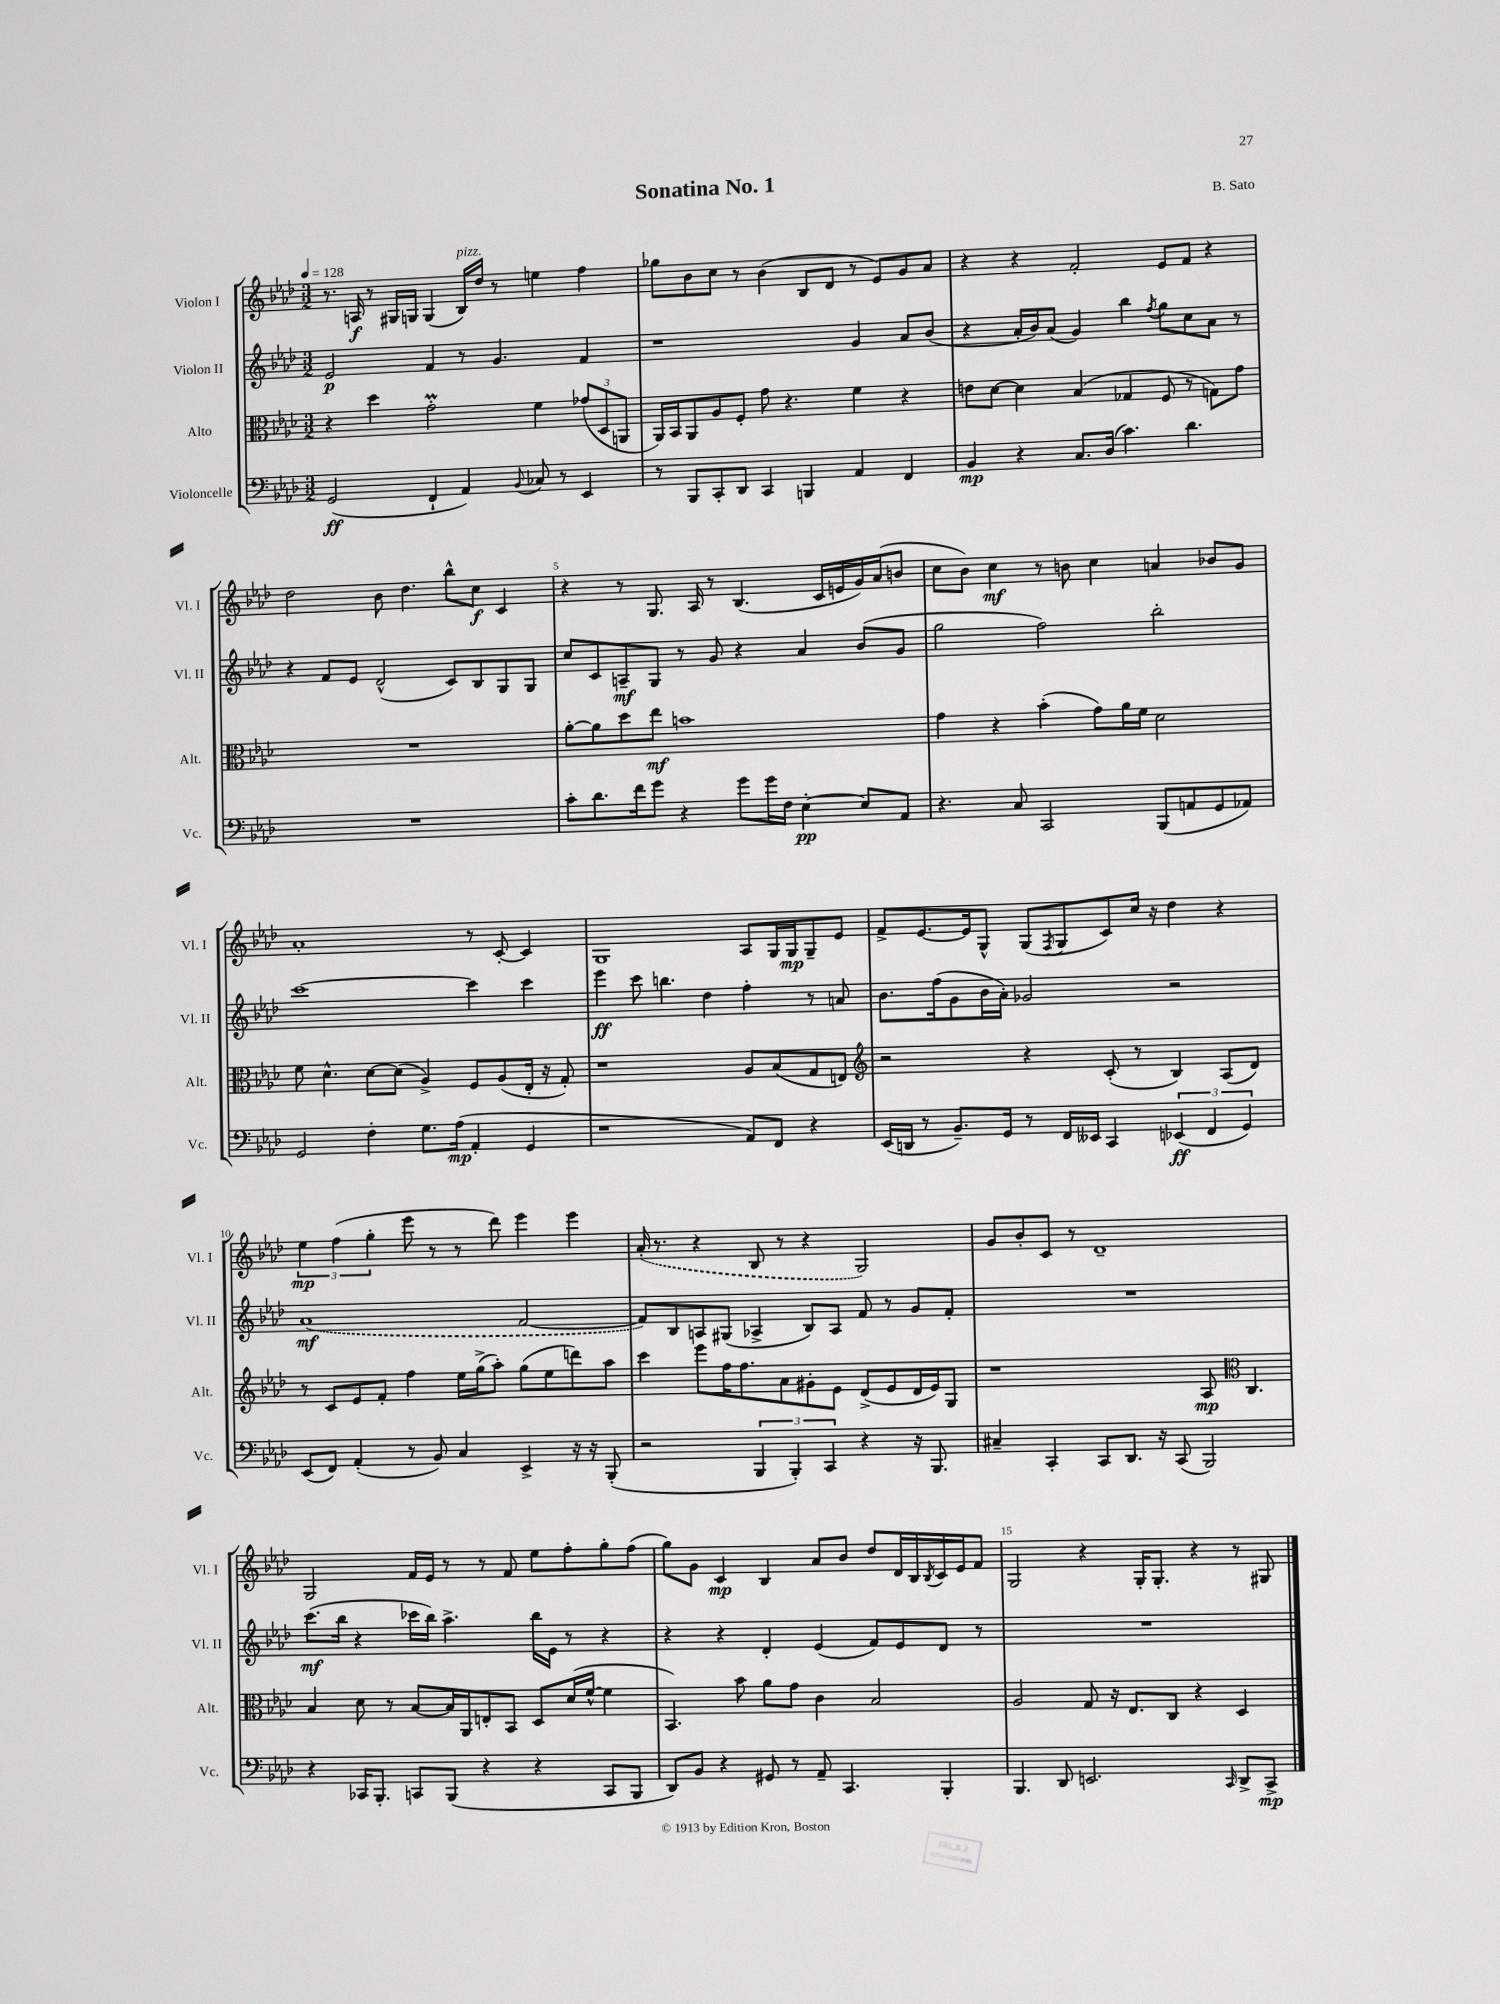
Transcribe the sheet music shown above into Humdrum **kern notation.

**kern	**kern	**kern	**kern
*staff4	*staff3	*staff2	*staff1
*clefF4	*clefC3	*clefG2	*clefG2
*k[b-e-a-d-]	*k[b-e-a-d-]	*k[b-e-a-d-]	*k[b-e-a-d-]
*M3/2	*M3/2	*M3/2	*M3/2
*MM128	*MM128	*MM128	*MM128
(2GG/	4r	2e-/	8.r
.	.	.	16A/
.	4dd-\	.	8r
.	.	.	16G#/LL
.	.	.	16G/JJ
4FF`/	2g'\	4f/	(4G/
4AA-/)	.	8r	16B-/LL)
.	.	.	16dd-/JJ
.	.	4.g/	8r
8qqBB-/	.	.	.
8C-/	4f\	.	4ee\
8r	.	.	.
4EE-/	(12g-/L	4f/	4ff\
.	12D-/	.	.
.	12AA/J	.	.
=	=	=	=
8r	16AA-/LL)	1r	8gg-\L
.	16BB-/J	.	.
8BBB-/L	8AA-/	.	8b-\
8CC'/	8A-/	.	8cc\J
8DD-/J	8F'/J	.	8r
4CC/	8g\	.	(4b-\
.	4.r	.	.
4BBB/	.	.	8B-/L
.	.	.	8d-/J
4AA-/	4f\	4g/	8r
.	.	.	8e-/L)
4FF/	4r	8a-/L	8g/
.	.	(8b-/J	8a-/J
=	=	=	=
4BB-/	8e\L	4r	4r
.	[8d-\J	.	.
4r	4d-\]	16a-'/LL	4r
.	.	16b-/J)	.
.	.	(8a-/J	.
8.C/L	(4B-/	4g/)	2f'/
(16D-/Jk	.	.	.
4.c\)	4G-/	4bb-\	.
.	.	8qff/	.
.	8F/	8gg\L	8e-/L
4.d-\	8r	8cc\	8f/J
.	8G\L)	8a-\J	4r
.	8g\J	8r	.
=	=	=	=
1.r	1.r	4r	2dd-\
.	.	8f/L	.
.	.	8e-/J	.
.	.	(2d-^^/	8b-\
.	.	.	4.dd-\
.	.	8c/L)	8bb-^^\L
.	.	8B-/	8cc\J
.	.	8G/	4c/
.	.	8G/J	.
=	=	=	=
8c'\L	[8a-'\L	8cc/L	4r
8.d-\	8a-\]	8c/	.
.	8dd-\	8A~/	8r
16f\k	.	.	.
8g\J	8ee-\J	8G/J	8.G/
4r	1b	8r	.
.	.	.	16A-/
.	.	8g/	8r
8g\L	.	4r	(4.B-/
16g\L	.	.	.
16F\JJ	.	.	.
[4E-'\	.	4a-/	.
.	.	.	16c/LL
.	.	.	16e/
8E-/]L	.	(8b-/L	16g/)
.	.	.	(16a-/J
8AA-/J	.	8g/J	8b/J
=	=	=	=
4.r	4g\	2gg\	8cc\L
.	.	.	8b-\J)
.	4r	.	4cc\
8C/	.	.	.
2CC/	(4b-'\	2ff\)	8r
.	.	.	8b\
.	8g\L)	.	4cc\
.	16a-\L	.	.
.	16f\JJ	.	.
(8BBB-/L	2d-\	2bb-'\	4a/
8AA/	.	.	.
8GG/	.	.	8b-/L
8AA-/J)	.	.	8g/J
=	=	=	=
2GG/	8f\	[1ccc	1a-'
.	4.d-^^\	.	.
4F'\	[8d-\L	.	.
.	(8d-\]J	.	.
8.G\L	4A-^/)	.	.
(16A-\Jk	.	.	.
4AA-'/	8F/L	4ccc\]	8r
.	(8A-/	.	[8c'/
4GG/	16E-'/Jk	4ccc\	4c/]
.	16r	.	.
.	8G'/)	.	.
=	=	=	=
1r	1r	4eee-\	1G
.	.	8ccc\	.
.	.	4.bb\	.
.	.	4dd-\	.
8AA-/L)	8A-/L	4ff'\	8A-/L
8FF/J	(8B-/	.	16G/L
.	.	.	16G/J
4r	8G/	8r	8G~/
.	8E/J)	8a/	8e-/J
=	=	=	=
*	*clefG2	*	*
(16EE-/LL	2r	8.b-\L	8f^/L
16DD/JJ	.	.	.
8r	.	.	[8.e-/
.	.	(16ff\k	.
8.BB-~/L)	.	8g\	.
.	.	.	16e-/]k
.	.	16b-\L	8G^^/J
16GG/Jk	.	16a-'\JJ)	.
8r	4r	2g-/	(8G/L
.	.	.	8qF/
16FF/LL	.	.	8G/
16EE--/JJ	.	.	.
4CC/	(8c'/	.	8c/)
.	8r	.	16cc/Jk
.	.	.	16r
(6EE-/	4B-/)	2r	4dd-\
6FF/	.	.	.
.	(8A-/L	.	4r
6GG/)	.	.	.
.	8d-/J)	.	.
=	=	=	=
(8EE-/L	8r	(1a-	6ee-\
8FF/J)	8c/L	.	.
.	.	.	(6ff\
(4AA-'/	8e-/	.	.
.	.	.	6gg'\
.	8f'/J	.	.
8r	4ff\	.	8eee-\
8BB-/)	.	.	8r
4C/	16ee-\LL	.	8r
.	(16gg^\J	.	.
.	8aa-'\J)	.	8ddd-\)
4EE-^/	(8gg\L	[2f/	4eee-\
.	8ee-\	.	.
16r	8ddd\)	.	4eee-\
16r	.	.	.
(8BBB-'/	8aa-\J	.	.
=	=	=	=
2r	4ccc\	8f/]L)	(16a-'/
.	.	.	8.r
.	.	8B-/	.
.	8eee-\L	8A/	4r
.	16ff\K	(8G#/J	.
.	8.ff\	.	.
6BBB-/	.	4A-^/	8B-/
.	8a-\	.	8r
6BBB-'/)	.	.	.
.	8g#'\	8B-/L)	4r
6CC/	.	.	.
.	8e-\J	8A-/J	.
4r	(8d-^/L	8f/	2G/)
.	8e-/	8r	.
16r	16d-/L	8g/L	.
8.BBB-/	16e-/J)	.	.
.	8G/J	8f'/J	.
=	=	=	=
4C#~/	1r	1.r	8g/L
.	.	.	8b-'/
4CC'/	.	.	8c/J
.	.	.	8r
8CC/L	.	.	1d-~
8.DD-/J	.	.	.
16r	.	.	.
(8CC/	.	.	.
2BBB-/)	8A-/	.	.
*	*clefC3	*	*
.	4.C/	.	.
=	=	=	=
4r	4B-/	(8.ccc\L	2G/
.	.	16bb-\Jk	.
16CC-/LK	8d-\	4r	.
8.BBB-'/J	.	.	.
.	8r	.	.
8CC/L	[8B-/L	16ccc-\LL	16f/LL
.	.	16bb-\JJ)	16e-/JJ
(8BBB-/J	16B-/]L	4.aa-^\	8r
.	16AA-/J	.	.
4r	8E'/	.	8r
.	8BB-/J	.	8f/
4r	8D-/L	16bb-\LL	8ee-\L
.	.	16e-\JJ	.
.	(16d-/L	8r	8ff'\
.	[16f^^/JJ	.	.
8CC/L	4f\]	4r	8gg'\
8BBB-/J	.	.	(8ff\J
=	=	=	=
8DD-/L)	4.BB-/)	4r	8gg\L)
8BB-/J	.	.	8g\J
4r	.	4r	4c/
.	8b-\	.	.
8GG#/	8a-\L	4d-'/	4B-/
8r	8g\J	.	.
8AA-~/	4c\	(4e-/	8a-/L
4.CC/	.	.	8b-/J
.	2B-/	8f/L)	8dd-/L
.	.	8e-/	16d-/L
.	.	.	16B-/
.	.	.	8qB-/
4BBB-'/	.	8d-/J	16c/
.	.	.	16e-/J
.	.	8r	8f/J
=	=	=	=
4.BBB-/	2A-/	1.r	2G/
8DD-/	.	.	.
2.EE/	8G/	.	4r
.	16r	.	.
.	8.E-/L	.	.
.	.	.	16G'/LK
.	.	.	8.G'/J
.	8C/J	.	.
.	4r	.	4r
16qqCC/	.	.	.
8DD-^/L	4D-/	.	8r
8CC^/J	.	.	8G#/
==	==	==	==
*-	*-	*-	*-
